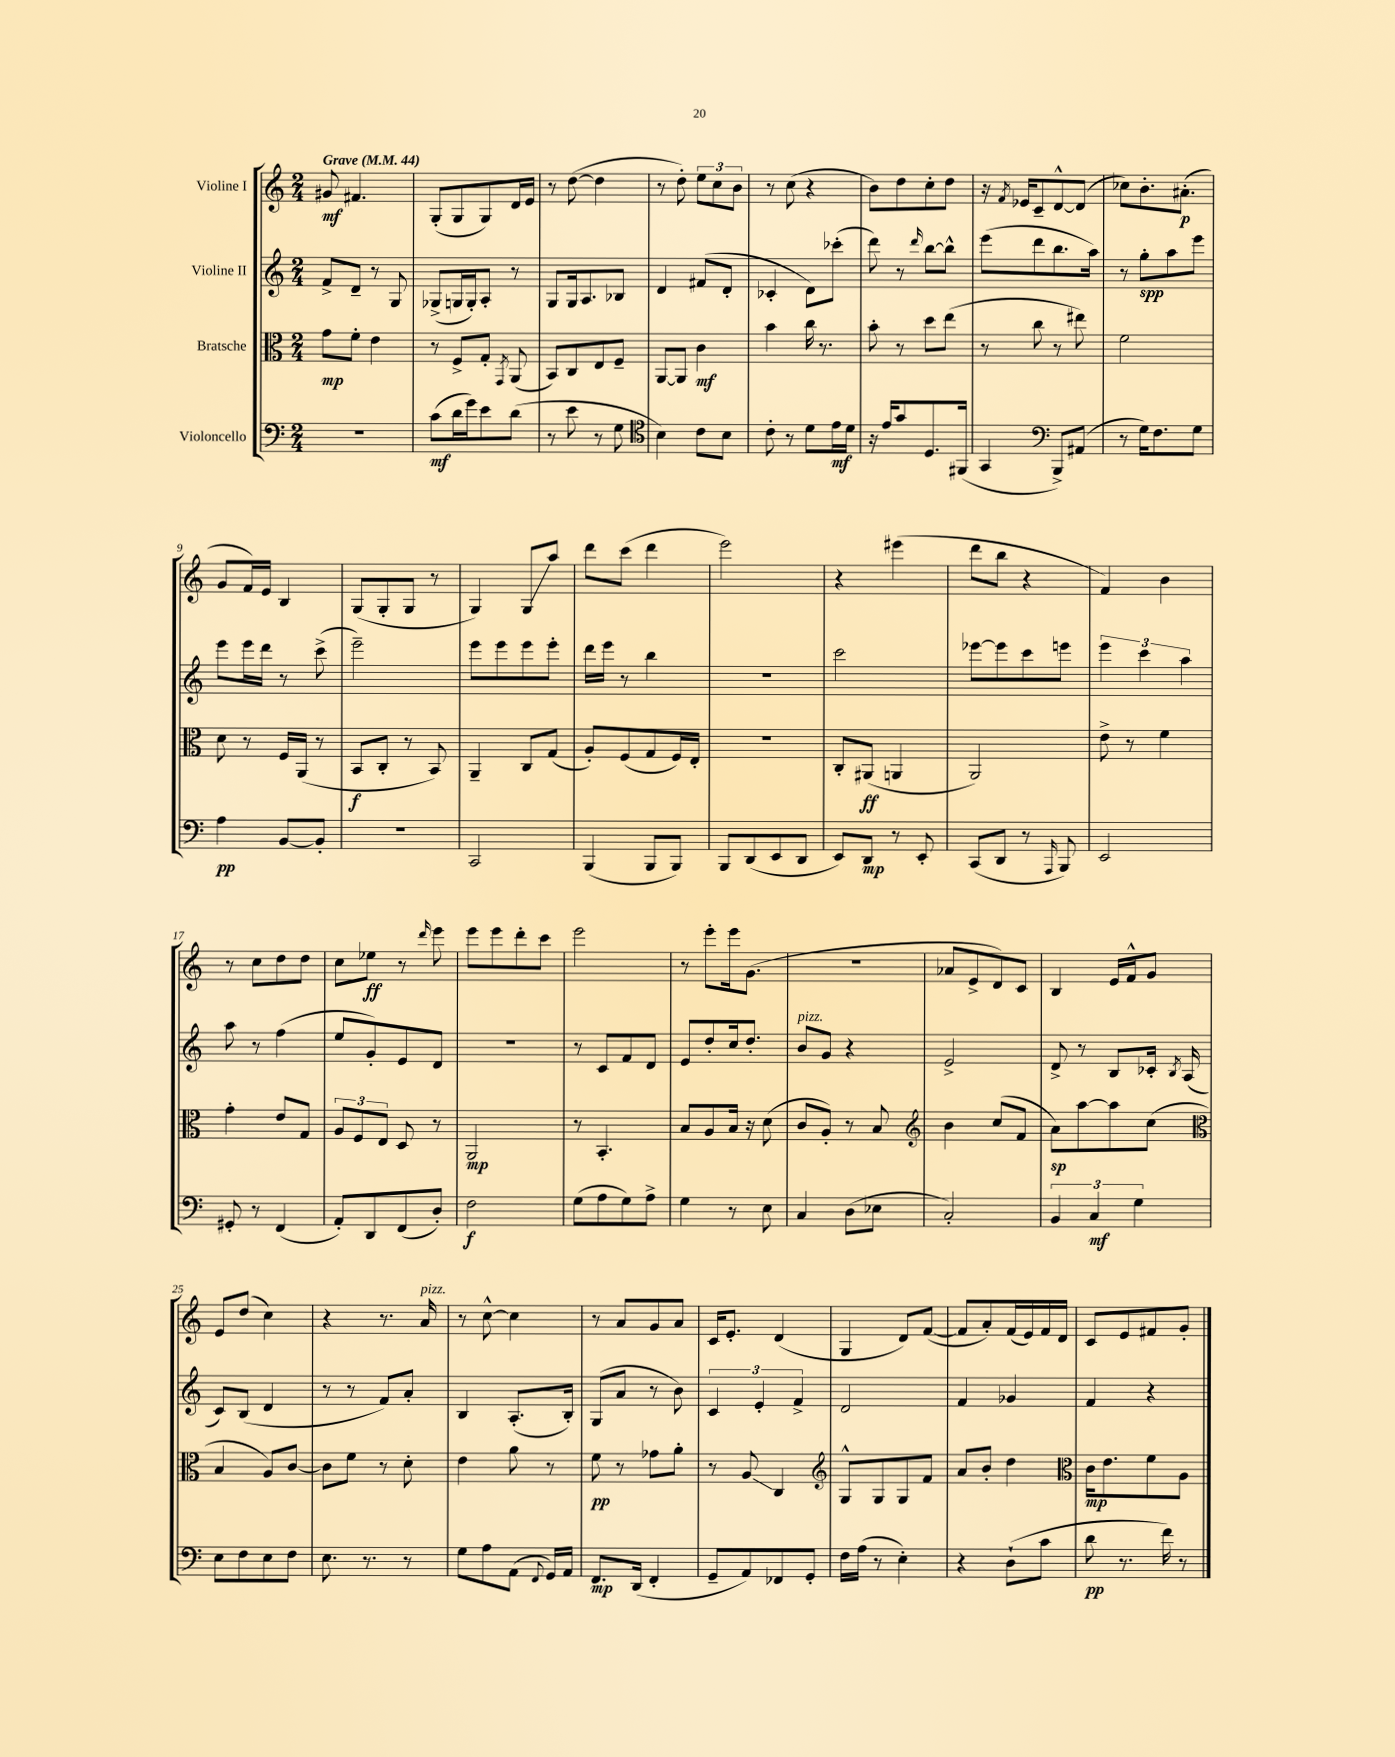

**kern	**kern	**kern	**kern
*staff4	*staff3	*staff2	*staff1
*clefF4	*clefC3	*clefG2	*clefG2
*k[]	*k[]	*k[]	*k[]
*M2/4	*M2/4	*M2/4	*M2/4
*MM44	*MM44	*MM44	*MM44
2r	8g	8f^	8g#
.	8f'	8d~	4.f#
.	4e	8r	.
.	.	8G	.
=	=	=	=
(8c	8r	(8G-^	(8G'
16d	8F^	16G	8G
16g)	.	16G')	.
8e	8G'	8A'	8G)
.	8qGG	.	.
(8d	(8AA	8r	16d
.	.	.	16e
=	=	=	=
8r	8BB)	8G	8r
8e	8C	16G	([8dd
.	.	8.A	.
8r	8E	.	4dd]
8G	8F~	8B-	.
=	=	=	=
*clefC4	*	*	*
4B)	[8AA	4d	8r
.	8AA]	.	8dd')
8c	4c	(8f#	12ee
.	.	.	12cc
8B	.	8d'	.
.	.	.	12b
=	=	=	=
8c'	4b	4c-'	8r
8r	.	.	(8cc
8d	16cc	8d)	4r
.	8.r	.	.
16e	.	(8ccc-'	.
16d	.	.	.
=	=	=	=
16r	8b'	8ddd)	8b)
16e	.	.	.
8g	8r	8r	8dd
.	.	16qqddd	.
8.D	8dd	[8bb	8cc'
.	(8ee	8bb^^]	8dd
(16FF#	.	.	.
=	=	=	=
4GG	8r	(8eee	16r
.	.	.	8qf
.	.	.	16e-
.	8cc	8ddd	8c~
*clefF4	*	*	*
8BBB^)	8r	8.bb	[8d^^
(8AA#	8ee#)	.	(8d]
.	.	16aa)	.
=	=	=	=
8r	2f	8r	8cc-)
16G)	.	8gg'	8.b'
8.F	.	.	.
.	.	8aa	.
.	.	.	(8.a#'
8G	.	8eee	.
=	=	=	=
4A	8d	8eee	8g
.	8r	16eee	16f)
.	.	16ddd	16e
[8BB	16F	8r	4B
.	(16AA	.	.
8BB']	8r	(8ccc^	.
=	=	=	=
2r	8BB	2eee~)	(8G
.	8C'	.	8G'
.	8r	.	8G
.	8BB)	.	8r
=	=	=	=
2CC	4AA~	8eee	4G)
.	.	8eee	.
.	8C	8eee	8G
.	(8G	8eee'	8aa
=	=	=	=
(4BBB	8A')	16ddd	8ddd
.	.	16eee	.
.	(8F	8r	(8ccc
8BBB	8G	4bb	4ddd
8BBB)	16F)	.	.
.	16E'	.	.
=	=	=	=
8BBB	2r	2r	2eee)
(8DD	.	.	.
8EE	.	.	.
8DD	.	.	.
=	=	=	=
8EE)	8C'	2ccc	4r
8DD	(8AA#	.	.
8r	4AA	.	(4eee#
8EE'	.	.	.
=	=	=	=
(8CC	2AA)	[8eee-	8ddd
8DD	.	8eee-]	8bb
8r	.	8ccc	4r
16qqAAA	.	.	.
8BBB)	.	8eee	.
=	=	=	=
2EE	8e^	6eee	4f)
.	8r	.	.
.	.	6ccc	.
.	4f	.	4b
.	.	6aa	.
=	=	=	=
8GG#'	4g'	8aa	8r
8r	.	8r	8cc
(4FF	8e	(4ff	8dd
.	8G	.	8dd
=	=	=	=
8AA')	12A	8ee	8cc
.	12F	.	.
8DD	.	8g')	8ee-
.	12E	.	.
(8FF	8D	8e	8r
.	.	.	16qqddd
8D')	8r	8d	8eee
=	=	=	=
2F	2AA	2r	8eee
.	.	.	8eee
.	.	.	8ddd'
.	.	.	8ccc
=	=	=	=
(8G	8r	8r	2eee
8A	4.BB'	8c	.
8G)	.	8f	.
8A^	.	8d	.
=	=	=	=
4G	8B	8e	8r
.	8A	8dd'	8eee'
8r	16B	16cc	16eee
.	16r	8.dd'	(8.g
8E	(8d	.	.
=	=	=	=
4C	8c	8b	2r
.	8A')	8g	.
(8D	8r	4r	.
8E-	8B	.	.
=	=	=	=
*	*clefG2	*	*
2C')	4b	2e^	8a-
.	.	.	8e^
.	(8cc	.	8d)
.	8f	.	8c
=	=	=	=
6BB	8a)	8d^	4B
.	[8aa	8r	.
6C	.	.	.
.	8aa]	8B	16e
.	.	.	16f^^
6G	.	.	.
.	(8cc	16c-'	8g
.	.	8qB	.
.	.	(16A	.
=	=	=	=
*	*clefC3	*	*
8E	4B	8c)	8e
8F	.	(8B	(8dd
8E	8A)	4d	4cc)
8F	[8c	.	.
=	=	=	=
8.E	8c]	8r	4r
.	8f	8r	.
8.r	.	.	.
.	8r	8f)	8.r
8r	8d'	8a'	.
.	.	.	16a
=	=	=	=
8G	4e	4B	8r
8A	.	.	[8cc^^
(8AA	8a	(8.A'	4cc]
8qqFF	.	.	.
16GG)	8r	.	.
16AA	.	16B')	.
=	=	=	=
8.FF	8f	(8G	8r
.	8r	8a	8a
(16DD	.	.	.
4FF'	8g-	8r	8g
.	8a'	8b)	8a
=	=	=	=
8GG~	8r	6c	16c
.	.	.	8.e'
8AA)	8A	.	.
.	.	6e'	.
8FF-	4C	.	(4d
.	.	6f^	.
8GG'	.	.	.
=	=	=	=
*	*clefG2	*	*
16F	8G^^	2d	4G
(16A	.	.	.
8r	8G	.	.
4E')	8G	.	8d)
.	8f	.	([8f
=	=	=	=
4r	8a	4f	8f]
.	8b'	.	8a')
(8D`	4dd	4g-	(16f
.	.	.	16e)
8c	.	.	16f
.	.	.	16d
=	=	=	=
*	*clefC3	*	*
8d	16c	4f	8c
.	8.e	.	.
8.r	.	.	8e
.	8f	4r	8f#
16f)	.	.	.
8r	8A	.	8g'
==	==	==	==
*-	*-	*-	*-
